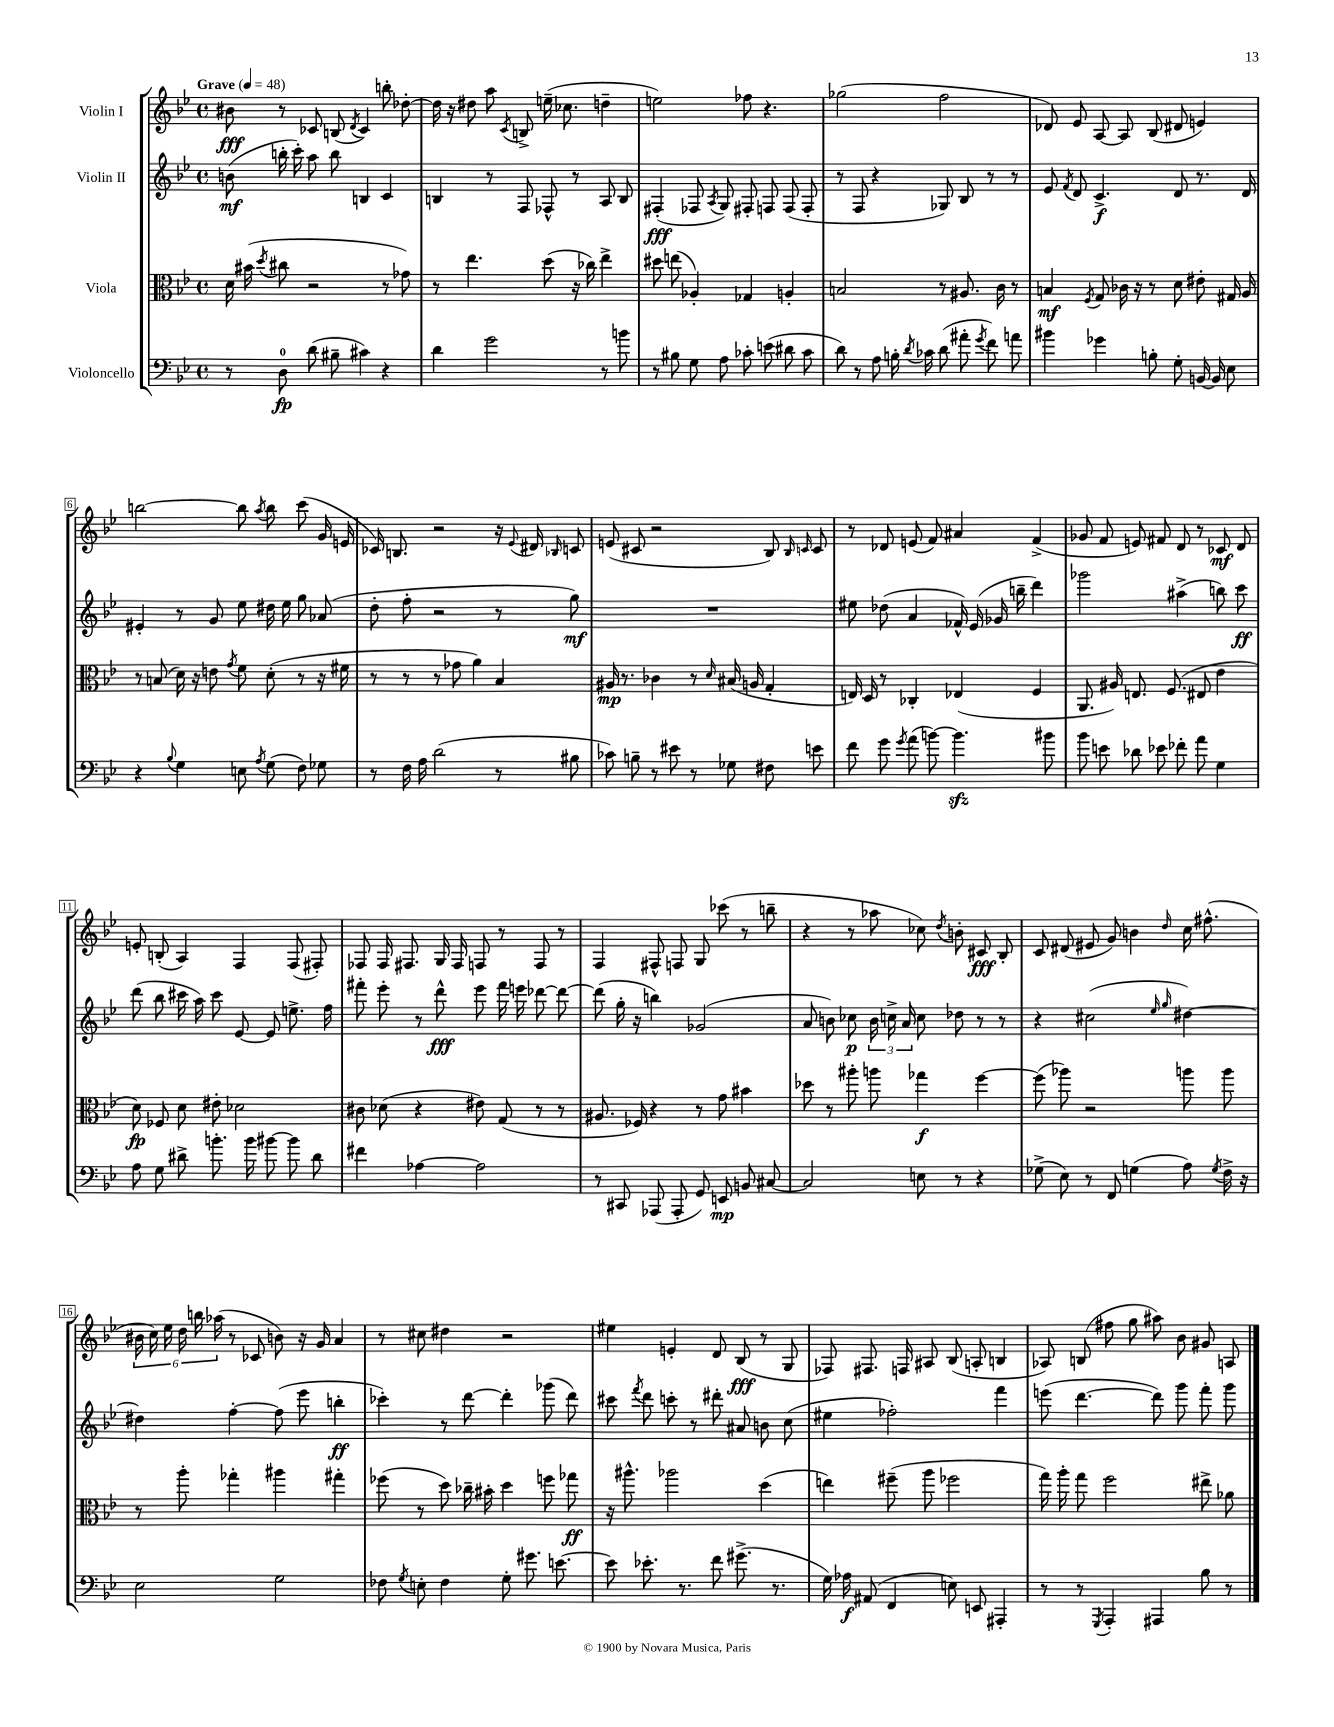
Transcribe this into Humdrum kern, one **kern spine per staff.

**kern	**dynam	**kern	**dynam	**kern	**dynam	**kern	**dynam
*part4	*part4	*part3	*part3	*part2	*part2	*part1	*part1
*staff4	*staff4	*staff3	*staff3	*staff2	*staff2	*staff1	*staff1
*I"Violoncello	*	*I"Viola	*	*I"Violin II	*	*I"Violin I	*
*clefF4	*	*clefC3	*	*clefG2	*	*clefG2	*
*k[b-e-]	*	*k[b-e-]	*	*k[b-e-]	*	*k[b-e-]	*
*M4/4	*	*M4/4	*	*M4/4	*	*M4/4	*
*met(c)	*	*met(c)	*	*met(c)	*	*met(c)	*
*MM48	*	*MM48	*	*MM48	*	*MM48	*
=1	=1	=1	=1	=1	=1	=1	=1
!	!	!	!	!	!	!LO:TX:a:B:t=Grave	!
8r	.	16d\	.	(8bn\	mf	8b#X\	fff
.	.	(16b#X\	.	.	.	.	.
.	.	8qdd/	.	.	.	.	.
8D\	fp	8cc#X\	.	16bbn'\	.	8r	.
.	.	.	.	16ccc'\)	.	.	.
(8d\	.	2r	.	8aa\	.	8c-X/	.
8B#X~\	.	.	.	8bb\	.	(8Bn/	.
.	.	.	.	.	.	8qd/	.
4c#X\)	.	.	.	4Bn/	.	4c-/)	.
4r	.	8r	.	4c/	.	8bbn'\	.
.	.	8g-X\)	.	.	.	[8dd-X'\	.
=2	=2	=2	=2	=2	=2	=2	=2
4d\	.	8r	.	4Bn/	.	16dd-\]	.
.	.	.	.	.	.	16r	.
.	.	4.ee-\	.	.	.	8dd#X\	.
2g\	.	.	.	8r	.	8aa\	.
.	.	.	.	.	.	8qc/	.
.	.	.	.	8F/	.	8Bn^/	.
.	.	(8dd\	.	8F-X^^/	.	(16een~\	.
.	.	.	.	.	.	8.cc-X\	.
.	.	16r	.	8r	.	.	.
.	.	16cc-X\)	.	.	.	.	.
8r	.	4ee-^\	.	8A/	.	4ddn~\	.
8bn\	.	.	.	8B/	.	.	.
=3	=3	=3	=3	=3	=3	=3	=3
8r	.	8dd#X\	.	(4F#X'/	fff	2een\)	.
8B#X\	.	(8een\	.	.	.	.	.
8G\	.	4A-X'/)	.	8F-X/	.	.	.
.	.	.	.	8qA/	.	.	.
8A\	.	.	.	8G/)	.	.	.
8c-X'\	.	4G-X/	.	8F#X'/	.	8ff-X\	.
(8en\	.	.	.	8Fn/	.	4.r	.
8d#X\	.	4An'/	.	(8F/	.	.	.
8c-\	.	.	.	8F'/	.	.	.
=4	=4	=4	=4	=4	=4	=4	=4
8d\)	.	2Bn/	.	8r	.	(2gg-X\	.
8r	.	.	.	8F/	.	.	.
8A\	.	.	.	4r	.	.	.
16Bn'\	.	.	.	.	.	.	.
8qd/	.	.	.	.	.	.	.
16c-X\	.	.	.	.	.	.	.
(8d\	.	8r	.	8G-X/)	.	2ff\	.
8a#X'\	.	8.A#X/	.	8B-/	.	.	.
8qg/	.	.	.	.	.	.	.
8f\)	.	.	.	8r	.	.	.
.	.	16c\	.	.	.	.	.
8an\	.	8r	.	8r	.	.	.
=5	=5	=5	=5	=5	=5	=5	=5
4b#X\	.	4Bn/	mf	8e-/	.	8d-X/)	.
.	.	.	.	8qf/	.	.	.
.	.	.	.	8d/	.	8e-/	.
.	.	8qF/	.	.	.	.	.
4g-X\	.	8G/	.	4.c^/	f	[8A/	.
.	.	16c-X\	.	.	.	8A/]	.
.	.	16r	.	.	.	.	.
8Bn'\	.	8r	.	.	.	(8B-/	.
8G'\	.	8d\	.	8d/	.	8d#X/	.
[16BBn/	.	8e#X'\	.	8.r	.	4en/)	.
16BB/]	.	.	.	.	.	.	.
8E-\	.	16G#X/	.	.	.	.	.
.	.	16A/	.	16d/	.	.	.
!!LO:LB:g=z
=6	=6	=6	=6	=6	=6	=6	=6
4r	.	8r	.	4e#X'/	.	[2bbn\	.
.	.	(8Bn/	.	.	.	.	.
8qqB-/	.	.	.	.	.	.	.
4G\	.	16d\)	.	8r	.	.	.
.	.	16r	.	.	.	.	.
.	.	8en\	.	8g/	.	.	.
.	.	8qg/	.	.	.	.	.
8En\	.	8f\	.	8ee-\	.	8bb\]	.
8qA/	.	.	.	.	.	8qaa/	.
(8G\	.	(8d'\	.	16dd#X\	.	8bb\	.
.	.	.	.	16ee-\	.	.	.
8F\)	.	8r	.	8gg\	.	(8ccc\	.
8G-X\	.	16r	.	(8a-X/	.	16g/	.
.	.	16f#X\	.	.	.	16en/	.
=7	=7	=7	=7	=7	=7	=7	=7
8r	.	8r	.	8dd'\	.	16c-X/)	.
.	.	.	.	.	.	8.Bn/	.
16F\	.	8r	.	8ff'\	.	.	.
16A\	.	.	.	.	.	.	.
(2d\	.	8r	.	2r	.	2r	.
.	.	8g-X\	.	.	.	.	.
.	.	4a\)	.	.	.	.	.
8r	.	4B-/	.	8r	.	16r	.
.	.	.	.	.	.	8qqe-/	.
.	.	.	.	.	.	16d#X/	.
.	.	.	.	.	.	16qqB-X/	.
8B#X\	.	.	.	8gg\)	mf	8cn/	.
=8	=8	=8	=8	=8	=8	=8	=8
8c-X\)	.	16A#X/	mp	1r	.	(8en/	.
.	.	8.r	.	.	.	.	.
8Bn~\	.	.	.	.	.	8c#X/	.
8r	.	4c-X\	.	.	.	2r	.
8e#X\	.	.	.	.	.	.	.
8r	.	8r	.	.	.	.	.
.	.	16qqd/	.	.	.	.	.
8G-X\	.	(16B#X/	.	.	.	.	.
.	.	16An/	.	.	.	.	.
8F#X\	.	4G'/	.	.	.	8B-/)	.
.	.	.	.	.	.	16qqB-/	.
.	.	.	.	.	.	16qqcn/	.
8en\	.	.	.	.	.	8c/	.
=9	=9	=9	=9	=9	=9	=9	=9
8f\	.	16En/)	.	8ee#X\	.	8r	.
.	.	16D/	.	.	.	.	.
8g\	.	8r	.	(8dd-X\	.	8d-X/	.
8qg/	.	.	.	.	.	.	.
(8a\	.	4C-X'/	.	4a/	.	(8en/	.
[8bn\)	.	.	.	.	.	8f/)	.
4.bzz\]	.	(4E-X/	.	16f-X^^/)	.	4a#X/	.
.	.	.	.	(16e-/	.	.	.
.	.	.	.	16g-X/	.	.	.
.	.	.	.	16bbn~\	.	.	.
.	.	4F/	.	4ddd\)	.	(4f^/	.
8b#X\	.	.	.	.	.	.	.
=10	=10	=10	=10	=10	=10	=10	=10
8b-\	.	8.AA/	.	2ggg-X\	.	8g-X/	.
8en\	.	.	.	.	.	8f/	.
.	.	16A#X/)	.	.	.	.	.
8d-X\	.	8.En/	.	.	.	8en/)	.
8e-X\	.	.	.	.	.	8f#X/	.
.	.	(8.F/	.	.	.	.	.
8f-X'\	.	.	.	(4aa#X^\	.	8d/	.
8a\	.	8E#X/	.	.	.	8r	.
4G\	.	4e-\	.	8bbn\)	.	8c-X/	mf
.	.	.	.	8ccc\	ff	8d/	.
!!LO:LB:g=z
=11	=11	=11	=11	=11	=11	=11	=11
8A\	.	8d\)	fp	(8ddd\	.	8en'/	.
8G\	.	8F-X/	.	8bb-\	.	(8Bn'/	.
8d#X^\	.	8d\	.	16ccc#X\	.	4A/)	.
.	.	.	.	16aa\)	.	.	.
8.bn'\	.	8e#X'\	.	8ccc#\	.	.	.
.	.	2d-X\	.	[8e-/	.	4F/	.
16b\	.	.	.	.	.	.	.
[8b#X\	.	.	.	8e-/]	.	.	.
8b#\]	.	.	.	8.een^\	.	(8F/	.
8d#\	.	.	.	.	.	8F#X'/)	.
.	.	.	.	16ff\	.	.	.
=12	=12	=12	=12	=12	=12	=12	=12
4f#X\	.	8c#X\	.	8fff#X'\	.	8F-X/	.
.	.	(8d-X\	.	8eee-'\	.	16F-/	.
.	.	.	.	.	.	8.F#X/	.
[4A-X\	.	4r	.	8r	.	.	.
.	.	.	.	8ddd^^\	fff	16G/	.
.	.	.	.	.	.	16F#/	.
2A-\]	.	8e#X\)	.	8eee-\	.	8Fn/	.
.	.	(8G/	.	16fff#\	.	8r	.
.	.	.	.	16eeen\	.	.	.
.	.	8r	.	[8ddd-X\	.	8F/	.
.	.	8r	.	8ddd-\_	.	8r	.
=13	=13	=13	=13	=13	=13	=13	=13
8r	.	8.A#X/	.	(8ddd-\]	.	4F/	.
8CC#X/	.	.	.	16gg'\	.	.	.
.	.	16F-X/)	.	16r	.	.	.
(8AAA-X/	.	4r	.	4bbn\)	.	8F#X^^/	.
8AAA-'/	.	.	.	.	.	8Fn/	.
8GG/)	.	8r	.	(2g-X/	.	8G/	.
8EEn/	mp	8g\	.	.	.	(8ccc-X\	.
8BBn/	.	4b#X\	.	.	.	8r	.
[8C#X/	.	.	.	.	.	8bbn~\	.
=14	=14	=14	=14	=14	=14	=14	=14
2C#/]	.	8dd-X\	.	8a/	.	4r	.
.	.	8r	.	8bn\)	.	.	.
.	.	8aa#X'\	.	8cc-X\	p	8r	.
.	.	8aan\	.	24b\	.	8aa-X\	.
.	.	.	.	24ccn^\	.	.	.
.	.	.	.	24a/	.	.	.
8En\	.	4gg-X\	f	8cc\	.	8cc-X\)	.
.	.	.	.	.	.	8qdd/	.
8r	.	.	.	8dd-X\	.	8bn'\	.
4r	.	[4ff\	.	8r	.	8c#X/	fff
.	.	.	.	8r	.	8B-'/	.
=15	=15	=15	=15	=15	=15	=15	=15
(8G-X^\	.	(8ff\]	.	4r	.	8c/	.
8E-\)	.	8aa-X\)	.	.	.	(8d#X/	.
8r	.	2r	.	(2cc#X\	.	8e#X/	.
8FF/	.	.	.	.	.	8g/)	.
(4Gn\	.	.	.	.	.	4bn\	.
.	.	.	.	16qqee-/	.	.	.
.	.	.	.	16qqgg/	.	16qqdd/	.
8A\)	.	8aan\	.	[4dd#X\)	.	16cc\	.
.	.	.	.	.	.	(8.ff#X^^\	.
8qG/	.	.	.	.	.	.	.
16F^\	.	8aa\	.	.	.	.	.
16r	.	.	.	.	.	.	.
!!LO:LB:g=z
=16	=16	=16	=16	=16	=16	=16	=16
2E-\	.	8r	.	4dd#X\]	.	24b#X\	.
.	.	.	.	.	.	24cc\)	.
.	.	.	.	.	.	24ee-\	.
.	.	8aa'\	.	.	.	24dd\	.
.	.	.	.	.	.	24bbn\	.
.	.	.	.	.	.	(24aa-X\	.
.	.	4gg-X'\	.	[4ff'\	.	8r	.
.	.	.	.	.	.	8c-X/	.
2G\	.	4aa#X\	.	(8ff\]	.	8bn\)	.
.	.	.	.	8eee-\	.	16r	.
.	.	.	.	.	.	16g/	.
.	.	4gg#X'\	.	4bbn'\	ff	4a/	.
=17	=17	=17	=17	=17	=17	=17	=17
8F-X\	.	(8ff-X\	.	4ccc-X'\)	.	8r	.
8qG/	.	.	.	.	.	.	.
8En'\	.	8r	.	.	.	8cc#X\	.
4F-\	.	8dd\)	.	8r	.	4dd#X\	.
.	.	16cc-X~\	.	[8ddd\	.	.	.
.	.	16b#X'\	.	.	.	.	.
8G'\	.	4dd\	.	4ddd'\]	.	2r	.
8.g#X\	.	.	.	.	.	.	.
.	.	8ffn\	.	(8ggg-X\	.	.	.
[8.en\	.	.	.	.	.	.	.
.	.	8gg-X\	ff	8ddd\)	.	.	.
=18	=18	=18	=18	=18	=18	=18	=18
8e\]	.	16r	.	8ccc#X\	.	4ee#X\	.
.	.	8.aa#X^^\	.	.	.	.	.
.	.	.	.	8qfff/	.	.	.
8.e-X'\	.	.	.	8ddd\	.	.	.
.	.	2aa-X\	.	8cccn'\	.	4en'/	.
8.r	.	.	.	.	.	.	.
.	.	.	.	8r	.	.	.
8f\	.	.	.	8ddd#X'\	.	8d/	.
(8.g#X^\	.	.	.	8a#X/	.	(8B-/	fff
.	.	(4dd\	.	8bn\	.	8r	.
8.r	.	.	.	.	.	.	.
.	.	.	.	(8cc\	.	8G/	.
=19	=19	=19	=19	=19	=19	=19	=19
16G\)	.	4een\)	.	4ee#X\	.	8F-X/)	.
16A-X\	f	.	.	.	.	.	.
(8AA#X/	.	.	.	.	.	8.F#X/	.
4FF/	.	(8ff#X~\	.	2ff-X'\)	.	.	.
.	.	.	.	.	.	16Fn/	.
.	.	8aa\	.	.	.	8A#X/	.
8En\)	.	2ff-X\	.	.	.	(8B-/	.
8EEn/	.	.	.	.	.	8An'/	.
4AAA#X'/	.	.	.	4fff\	.	4Bn/	.
=20	=20	=20	=20	=20	=20	=20	=20
8r	.	16gg\)	.	(8eeen\	.	8A-X/)	.
.	.	16aa'\	.	.	.	.	.
8r	.	8gg\	.	[4.ddd\	.	(8Bn/	.
8qGGG/	.	.	.	.	.	.	.
4AAA'/	.	2ff\	.	.	.	8ff#X\	.
.	.	.	.	.	.	8gg\	.
4AAA#X/	.	.	.	8ddd\])	.	8aa#X\)	.
.	.	.	.	8ggg\	.	8b-\	.
8B-\	.	8ee#X^\	.	8fff'\	.	8g#X/	.
8r	.	8a-X\	.	8ggg\	.	8An/	.
==	==	==	==	==	==	==	==
*-	*-	*-	*-	*-	*-	*-	*-
